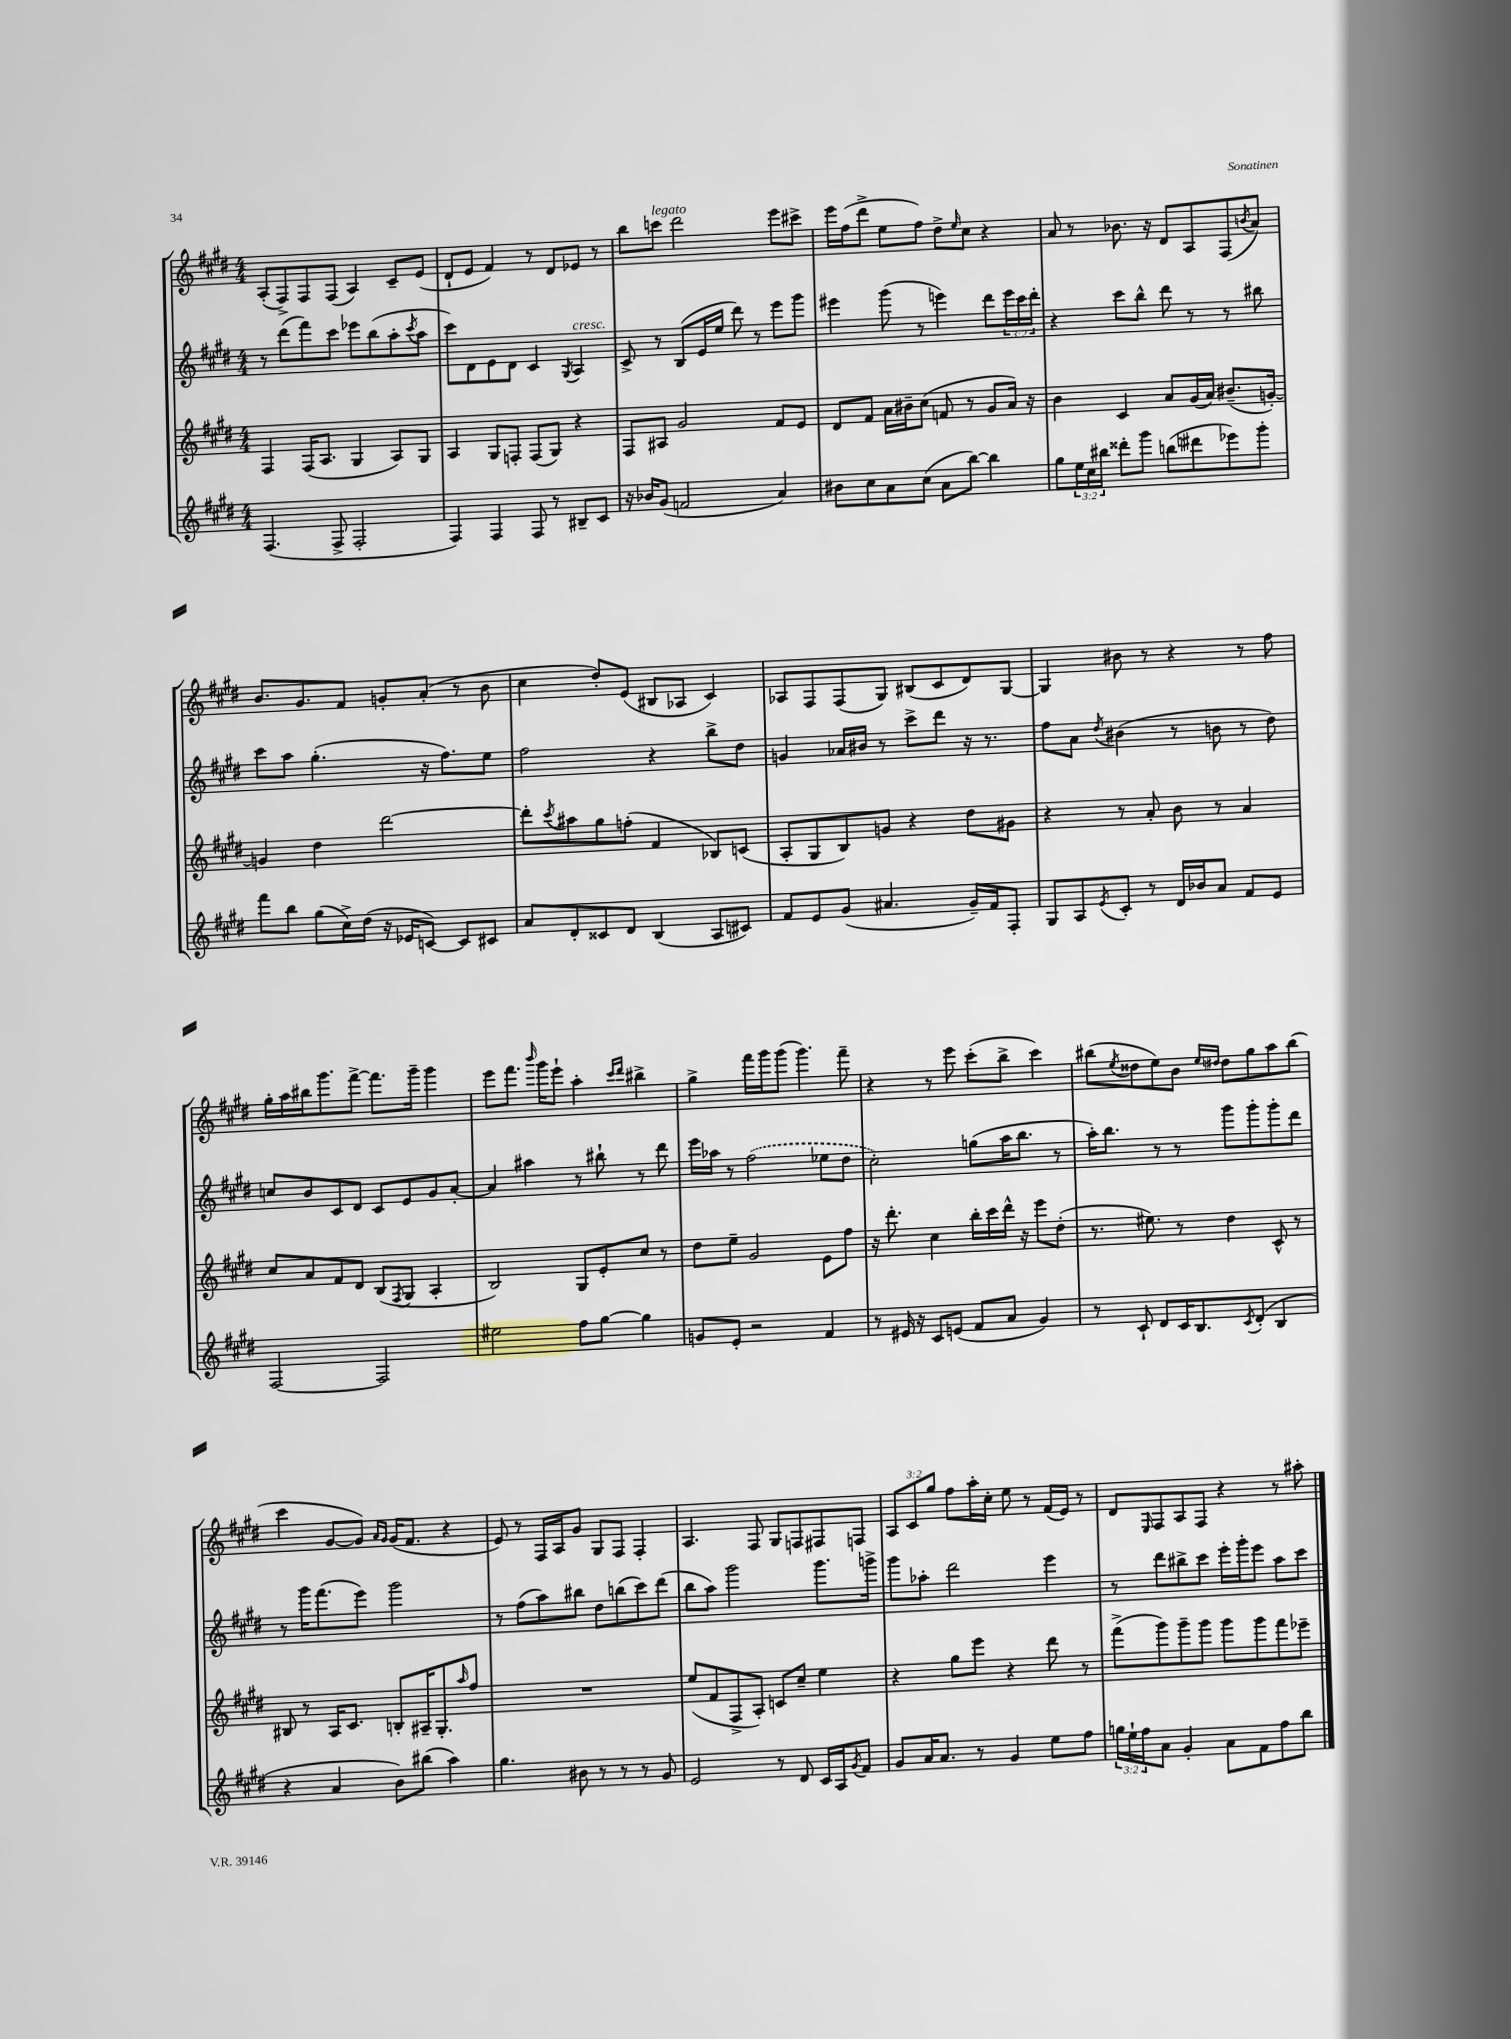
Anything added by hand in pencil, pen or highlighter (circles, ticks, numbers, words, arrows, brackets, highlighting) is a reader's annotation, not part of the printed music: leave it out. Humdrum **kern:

**kern	**kern	**kern	**kern
*part4	*part3	*part2	*part1
*staff4	*staff3	*staff2	*staff1
*clefG2	*clefG2	*clefG2	*clefG2
*k[f#c#g#d#]	*k[f#c#g#d#]	*k[f#c#g#d#]	*k[f#c#g#d#]
*M4/4	*M4/4	*M4/4	*M4/4
=18	=18	=18	=18
(4.F#/	4F#/	8r	(8A'/L
.	.	(8ddd#\L	8F#^/)
.	(16F#/KL	8fff#\)	8F#/
.	8.A/J	.	.
8F#^/	.	8ccc#\J	(8F#/J
2F#'/	4G#/	8eee-X\L	4A/)
.	.	(8bb\	.
.	8A/L)	8aa'\	8c#~/L
.	.	8qccc#/	.
.	8G#/J	8aa\J	(8e/J
=19	=19	=19	=19
4F#/)	4A/	8ccc#\L)	8d#`/L
.	.	8d#\	8e/J
4F#/	8G#/L	8e\	4f#/)
.	8Fn'/J	8d#\J	.
8F#/	(8F/L	4c#/	8r
8r	8G#/J)	.	8d#/L
.	.	8qG#/	.
!	!	!LO:TX:a:i:t=cresc.	!
8B#X~/L	4r	4A/	8e-X/J
8c#/J	.	.	8r
=20	=20	=20	=20
16r	8F#/L	8c#^/	8bb\L
16b-X/KL	.	.	.
!	!	!	!LO:TX:a:i:t=legato
(8g#/J	8A#X/J	8r	8cccn\J
2fn/	2g#/	(8B/L	2ddd#\
.	.	16e/L	.
.	.	16ee/JJ	.
.	.	8ddd#\)	.
.	.	8r	.
4a/)	8f#/L	8eee\L	8eee\L
.	8e/J	8ggg#\J	8ccc#X^\J
=21	=21	=21	=21
8b#X\L	8d#/L	4eee#X\	16eee\LL
.	.	.	(16ff#\J
8cc#\	8f#/J	.	8ddd#^\J
8a\	16a\LL	(8ggg#\	8ee\L
.	16b#X~\J	.	.
(8cc#\J	(8cc#\J	8r	8ff#\J)
8a\L	8fn/	4eeen\)	8dd#^\L
.	.	.	16qqee/
[8bb\J)	8r	.	8cc#\J
4bb\]	8g#/L	8ddd#\L	4r
.	16a/Jk)	24eee\L	.
.	.	24ccc#\	.
.	16r	.	.
.	.	24ddd#'\JJ	.
=22	=22	=22	=22
8gg#\L	4b\	4r	8a/
24ee\L	.	.	8r
24cc#\	.	.	.
24bb#X\JJ	.	.	.
8ddd##X'\L	4c#/	8ccc#\L	8.b-X\
8ggg#\J	.	8bb^^\J	.
.	.	.	16r
(8bbn\L	8a/L	8ddd#\	8d#/L
8ddd#X\	(16g#/L	8r	8A/
.	16a/JJ)	.	.
8eee-X\)	(8.b#X~/L	8r	(8F#/
.	.	.	8qbn/
8ggg#'\J	.	8bb#X\	8a/J)
.	[16gn'/Jk)	.	.
!!LO:LB:g=z
=23	=23	=23	=23
8fff#\L	4gn/]	8ccc#\L	8.b/L
8bb\J	.	8aa\J	.
.	.	.	8.g#/
(8gg#\L	4dd#\	(4.gg#'\	.
16cc#^\L)	.	.	8f#/J
(16dd#\JJ	.	.	.
16r	[2ddd#\	.	8gn'/L
16e-X/KL	.	.	.
[8cn/J)	.	16r	(8a'/J
.	.	8.ff#\L)	.
8c/L]	.	.	8r
8c#X/J	.	8ee\J	8b\
=24	=24	=24	=24
8a/L	8ddd#'\L]	2ff#\	4cc#\
.	8qccc#/	.	.
8d#'/	8aa#X\	.	.
8c##X/	8gg#\	.	8dd#'/L)
8d#/J	(8ffn'\J	.	(8e/J
(4B/	4f#/	4r	8B#X/L
.	.	.	8A-X/J
8A/L	8B-X/L)	8bb^\L	4c#/)
8c#X/J)	(8cn/J	8dd#\J	.
=25	=25	=25	=25
8f#/L	8A'/L	4gn/	8A-X/L
8e/	8G#/	.	8F#/
(8g#/J	8B/)	16a-X/LL	(8F#/
.	.	16b#X/JJ	.
4.a#X/	8gn/J	8r	8G#/J)
.	4r	8ccc#^\L	(8B#X/L
.	.	8ddd#\J	8c#/
16g#~/LL)	8dd#\L	16r	8d#/)
16f#/J	.	8.r	.
8F#'/J	8g#X\J	.	[8G#/J
=26	=26	=26	=26
8G#/L	4r	8ff#\L	4G#/]
8A/	.	8a\J	.
8qe/	.	8qdd#/	.
8c#'/J	8r	(4b#X\	8b#X\
8r	8a'/	.	8r
16d#/LL	8b\	8r	4r
16b-X/J	.	.	.
8a/J	8r	8bn\	.
8f#/L	4a/	8r	8r
8e/J	.	8dd#\)	8ff#\
!!LO:LB:g=z
=27	=27	=27	=27
[2F#/	8cc#/L	8ccn/L	16gg#'\LL
.	.	.	16aa\
.	8a/	8b/	16bb#X\J
.	.	.	8.ggg#\
.	8f#/	8c#/	.
.	8d#/J	8d#/J	[8fff#^\J
2F#/]	(8B/L	8c#/L	8.fff#\L]
.	8qF#/	.	.
.	8G#/J	8e/	.
.	.	.	16ggg#~\Jk
.	4A'/	8g#/	4ggg#\
.	.	[8a'/J	.
=28	=28	=28	=28
2ee#X\	2B/)	4a/]	8eee\L
.	.	.	8.fff#\J
.	.	4aa#X\	.
.	.	.	16qqbbb/
.	.	.	16ggg#\KL
.	.	.	8eee`\J
8ff#\L	8G#/L	8r	4aa'\
[8gg#\J	8e'/	8bb#X`\	.
.	.	.	16qqccc#/LL
.	.	.	16qqddd#/JJ
4gg#\]	8cc#/J	8r	4bb#X^\
.	8r	8ddd#\	.
=29	=29	=29	=29
8gn/L	8dd#\L	16eee\LL	4gg#^\
.	.	16aa-X\JJ	.
8e'/J	8ee~\J	8r	.
2r	2g#/	(2ff#\	16fff#\LL
.	.	.	16ggg#\J
.	.	.	(8ggg#\J
.	.	.	4.ggg#\)
4f#/	8e\L	8ee-X\L	.
.	8ff#\J	8dd#\J	8fff#~\
=30	=30	=30	=30
8r	16r	2cc#'\)	4r
.	8.ddd#'\	.	.
16e#X/	.	.	.
16r	.	.	.
8c#/L	4cc#\	.	8r
(8en/J	.	.	8eee\
8f#/L	16bb'\LL	(8ggn\L	(8ccc#'\L
.	16ccc#\	.	.
8a/J	16ddd#^^\JJ	16aa\K	8bb^\J
.	16r	8.bb\J	.
4g#/)	8eee\L	.	4ccc#\)
.	(8dd#'\J	8r	.
=31	=31	=31	=31
8r	8.r	16aa'\KL)	(8bb#X\L
.	.	8.bb\J	.
.	.	.	8qee/
8c#`/	.	.	8dd##X\
.	8.ee#X\)	.	.
8d#/L	.	8r	8ee\)
16c#/K	8r	8r	8b\J
8.B/	.	.	.
.	.	.	16qqee/LL
.	.	.	16qqdd#X/JJ
.	4dd#\	8ggg#\L	8dd#\L
8qc#/	.	.	.
(8d#'/J	.	8ggg#'\	8gg#\
4B/	8c#^^/	8ggg#'\	8aa\
.	8r	8ddd#\J	(8bb#\J
!!LO:LB:g=z
=32	=32	=32	=32
4r	8B#X/	8r	4ccc#\
.	8r	16ggg#\KL	.
.	.	(8.fff#\	.
4a/	16A/KL	.	[8g#/L
.	8.c#/J	.	.
.	.	8eee\J)	8g#/J])
.	.	.	16qqa/LL
.	.	.	16qqg#/JJ
8b\L)	8Bn'/L	2ggg#\	(16g#/KL
.	.	.	8.f#/J
(8bb#X\J	16A#X~/K	.	.
.	8.G#'/	.	.
4aa\)	.	.	4r
.	16qqaa/	.	.
.	8ff#/J	.	.
=33	=33	=33	=33
4.gg#\	1r	8r	8e/)
.	.	(8ff#\L	8r
.	.	8aa\)	16F#/LL
.	.	.	16A/J
8b#X\	.	8bb#X\J	8g#/J
8r	.	8dd#\L	8G#/L
8r	.	(8bbn\	8F#/J
8r	.	8ccc#\)	4F#'/
8g#/	.	(8ddd#\J	.
=34	=34	=34	=34
2e/	(8ee/L	8bb\L	4.A/
.	8f#/	8aa\J)	.
.	8F#^/	2ggg#\	.
.	8A'/J)	.	8F#/
8r	8cn/L	.	8G#/L
8d#/	8cc#~/J	.	8Fn/
16c#/LL	4ee\	8.ggg#\L	8F#X/
16A/J	.	.	.
8qg#/	.	.	.
8f#/J	.	.	8Fn/J
.	.	16gggn^\Jk	.
=35	=35	=35	=35
8g#/L	4r	8ggg#\L	12A/L
.	.	.	12c#/
16a/K	.	8aa-X'\J	.
.	.	.	12gg#/J
8.a/J	.	.	.
.	8gg#\L	2ddd#\	8ff#\L
8r	8eee\J	.	16aa'\L
.	.	.	16cc#'\JJ
4g#/	4r	.	8ee\
.	.	.	8r
8ee\L	8ddd#\	4eee\	(16f#/LL
.	.	.	16e/JJ)
8ff#\J	8r	.	8r
=36	=36	=36	=36
24ggn\LL	(8fff#^\L	8r	8d#/L
24ee`\	.	.	.
24ff#\J	.	.	.
.	.	.	16qqE/
8a\J	8ggg#\)	8ddd#\L	8F#/
4g#'/	8ggg#~\	8bb#X^\	8A/
.	8ggg#\J	8ccc#\J	8F#/J
8a\L	8ggg#\L	16eee'\LL	4r
.	.	16ggg#'\J	.
8f#\	8ggg#\	8eee\J	.
8ff#\	8fff#\	8aa\L	8r
8bb\J	8eee-X~\J	8ccc#\J	8aa#X'\
==	==	==	==
*-	*-	*-	*-
